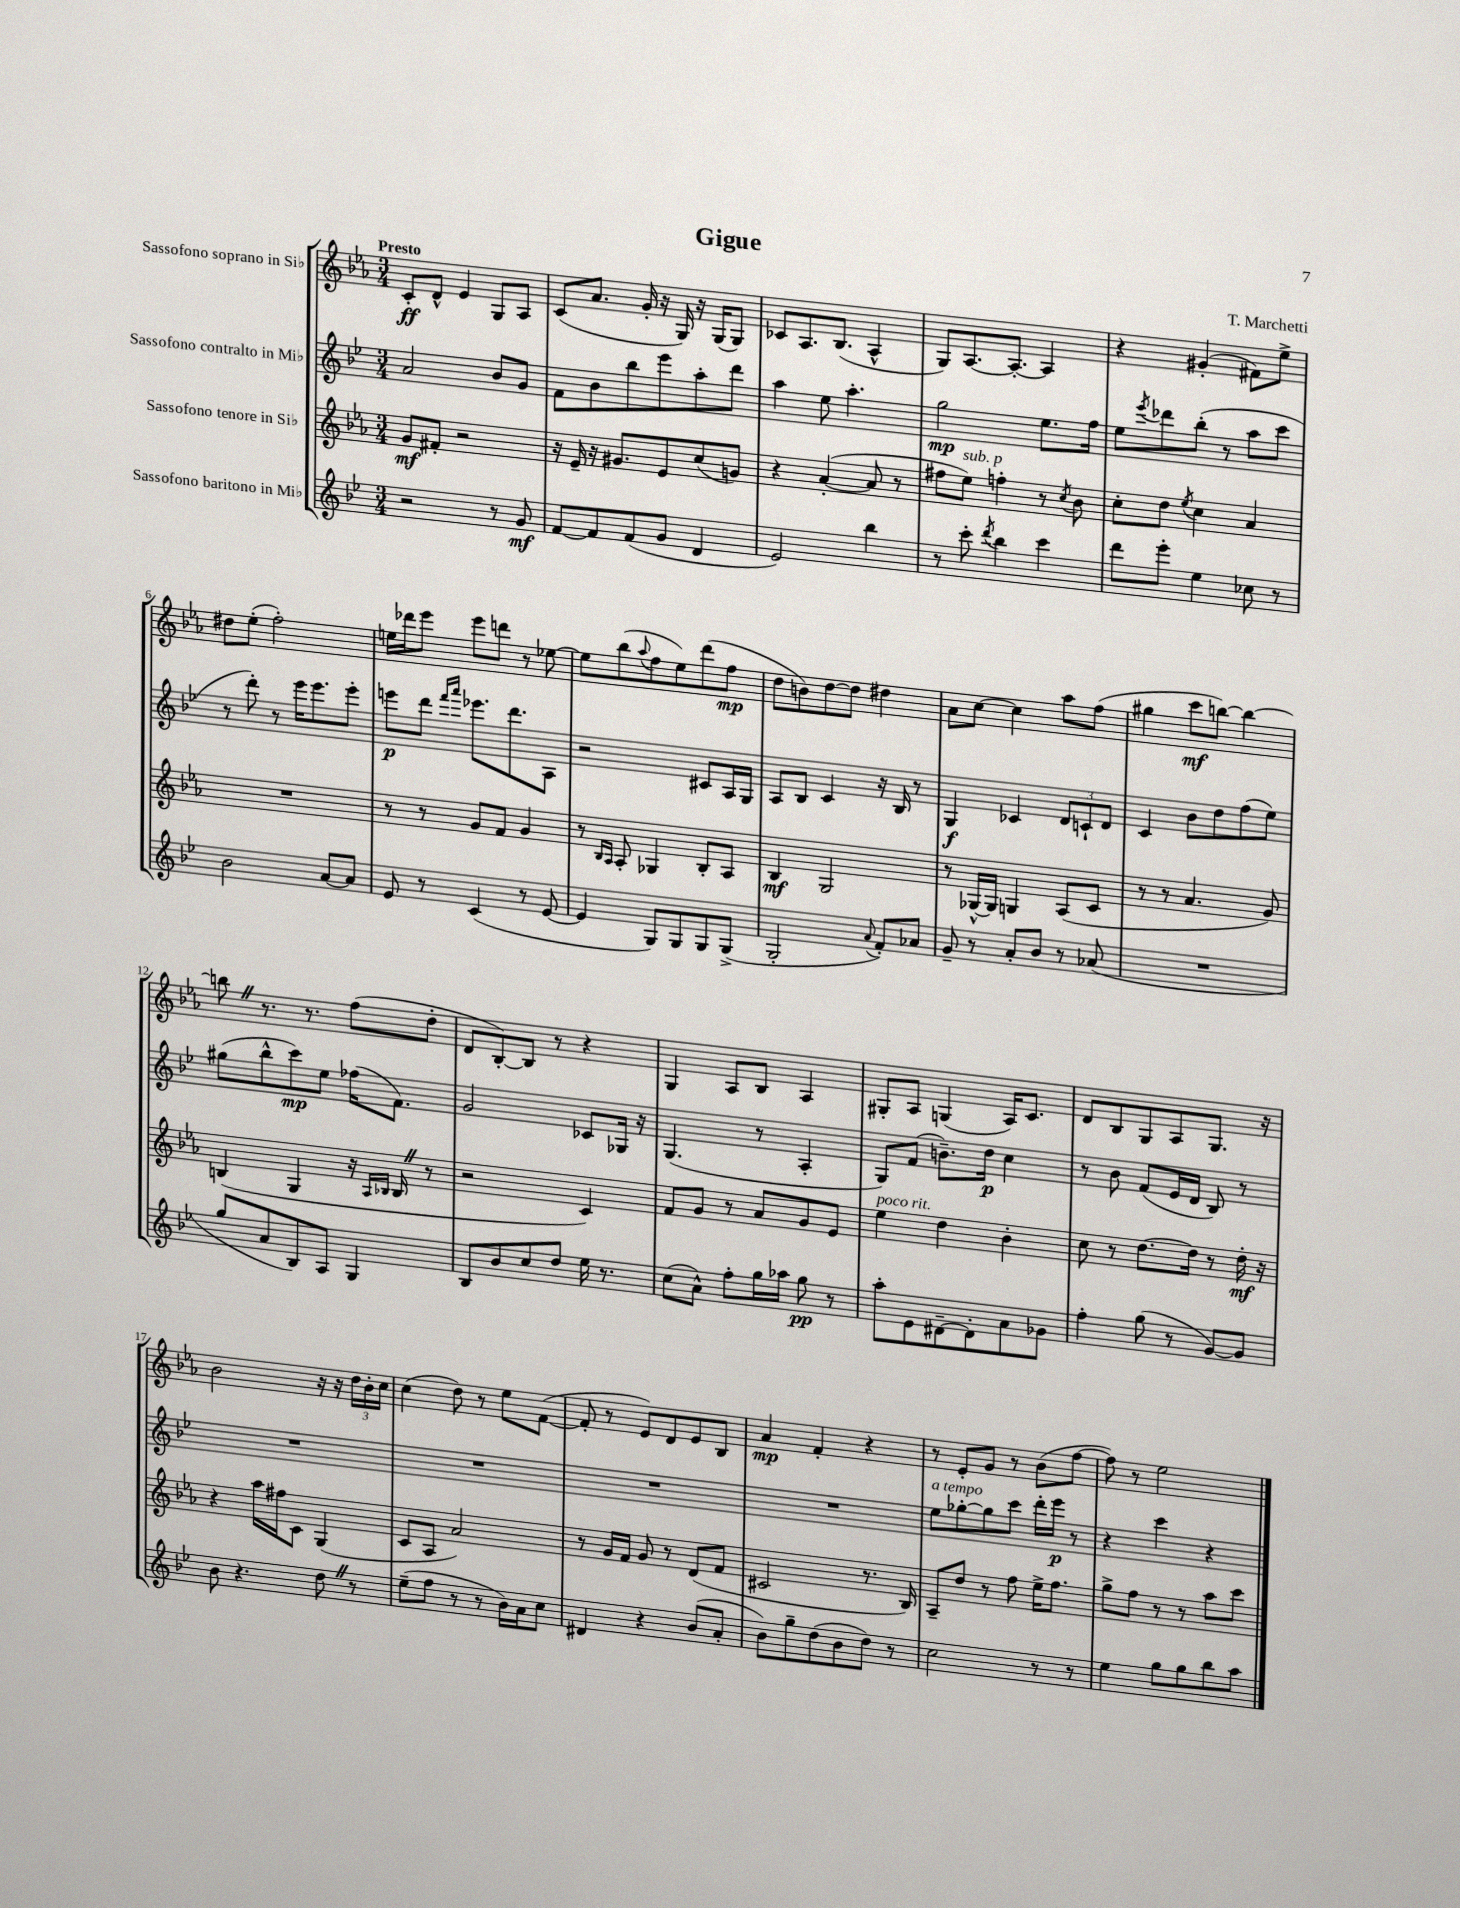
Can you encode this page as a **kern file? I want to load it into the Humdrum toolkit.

**kern	**kern	**kern	**kern
*staff4	*staff3	*staff2	*staff1
*clefG2	*clefG2	*clefG2	*clefG2
*k[b-e-]	*k[b-e-a-]	*k[b-e-]	*k[b-e-a-]
*M3/4	*M3/4	*M3/4	*M3/4
2r	8g/L	2a/	8c'/L
.	8f#'/J	.	8d^^/J
.	2r	.	4e-/
8r	.	8b-/L	8G/L
8g/	.	8g/J	8A-/J
=	=	=	=
[8f/L	16r	8f\L	(8c/L
.	16e-~/	.	.
8f/]	16r	8b-\	8.a-/J
.	8.g#/L	.	.
(8f/	.	8bb-\	.
.	.	.	16g'/
8g/J	8e-/	8eee-\	16r
.	.	.	16G/)
4d/	(8cc/	8aa'\	16r
.	.	.	(16G/LK
.	8g/J)	8ddd\J	8G/J)
=	=	=	=
2e-/)	4r	4aa\	8c-/L
.	.	.	8.A-/
.	([4a-'/	8ee-\	.
.	.	.	(8.B-/J
.	.	4.aa'\	.
4bb-\	8a-/]	.	4A-^^/
.	8r	.	.
=	=	=	=
8r	8ff#\L	2gg\	8G/L)
8ccc'\	8ee-\J)	.	[8.A-/
8qddd/	.	.	.
4bb-\	4ff'\	.	.
.	.	.	8.A-'/_J
4ccc\	8r	8.ee-\L	4A-/]
.	8qcc/	.	.
.	8b-\	.	.
.	.	16ff\Jk	.
=	=	=	=
8ddd\L	8cc'\L	8ee-\L	4r
.	.	8qeee-/	.
8eee-'\J	8dd\J	8ddd-\	.
.	8qee-/	.	.
4ee-\	4cc\	(8bb-'\J	(4g#'/
.	.	8r	.
8cc-\	4a-/	8aa\L	8f#\L)
8r	.	8ccc\J	8ee-^\J
=	=	=	=
2b-\	2.r	8r	8dd#\L
.	.	8ddd'\)	(8ee-'\J
.	.	8r	2ff'\)
.	.	16eee-\LK	.
.	.	8.eee-\	.
[8a/L	.	.	.
8a/]J	.	8eee-'\J	.
=	=	=	=
8e-/	8r	8eee\L	16ee\LL
.	.	.	16ddd-\J
8r	8r	8ddd\J	8eee-\J
.	.	16qqfff/LL	.
.	.	16qqaaa/JJ	.
(4c/	8g/L	8.eee-\L	8eee-\L
.	8f/J	.	8ddd\J
.	.	8.ddd\	.
8r	4g/	.	8r
[8e-/	.	8A\J	[8ee-\
=	=	=	=
4e-/]	8r	2r	8ee-\]L
.	16qqB-/LL	.	.
.	16qqA-/JJ	.	.
.	8A-'/	.	(8bb-\
.	.	.	8qqaa-/
8G/L)	4G-/	.	8ff\
8G/	.	.	8ee-\)
8G/	8B-'/L	8c#/L	(8ddd\
(8G^/J	8A-/J	16A/L	8ff\J
.	.	16G/JJ	.
=	=	=	=
2G'/	4B-/	8A/L	8dd\L
.	.	8B-/J	8b\)
.	2G/	4c/	[8dd\
.	.	.	8dd\]J
8qqa/	.	.	.
8f'/L)	.	16r	4dd#\
.	.	16B-/	.
8a-/J	.	8r	.
=	=	=	=
8g~/	8r	4G/	8a-\L
8r	[16G-^^/LL	.	[8cc\J
.	16G-/]JJ	.	.
8a'/L	4G/	4c-/	4cc\]
8b-/J	.	.	.
8r	(8A-/L	12d/L	8aa-\L
.	.	12c`/	.
(8a-/	8c/J	.	(8ff\J
.	.	12d/J	.
=	=	=	=
2.r	8r	4c/	4gg#\
.	8r	.	.
.	4.a-/	8b-\L	8ccc\L
.	.	8dd\	[8bb\J)
.	.	(8ff\	4bb\_
.	8g/)	8ee-\J)	.
=	=	=	=
8gg/L	(4B/	(8gg#\L	8bb\]
8a/	.	8bb-^^\	8.r
8B-/)	4G/	8ccc\)	.
.	.	.	8.r
8A/J	.	8ee-\J	.
4G/	16r	(16ff-\LK	(8ff\L
.	16qqA-/LL	.	.
.	16qqB-/JJ	.	.
.	16B-/	8.f\J)	.
.	8r	.	8dd'\J
=	=	=	=
8B-/L	2r	2g/	8d/L
8b-/	.	.	[8B-'/)
8cc/	.	.	8B-/]J
8dd/J	.	.	8r
16ee-\	4c/)	8c-/L	4r
8.r	.	.	.
.	.	16G-/Jk	.
.	.	16r	.
=	=	=	=
(8cc\L	8f/L	(4.G/	4G/
8a^^\J)	8g/J	.	.
8ff'\L	8r	.	8A-/L
16gg\L	8a-/L	8r	8B-/J
16aa-\JJ	.	.	.
8gg\	8g/	4A'/	4A-/
8r	8e-/J	.	.
=	=	=	=
8aa'\L	4ee-\	8G/L)	8G#'/L
8e-\	.	(8f/J	8A-/J
[8d#~\	4dd\	8.b~\L)	(4G/
8d#'\]	.	.	.
.	.	16dd\Jk	.
8a\	4b-'\	4cc\	16A-/LK)
.	.	.	8.c/J
8g-\J	.	.	.
=	=	=	=
4ff'\	8cc\	8r	8d/L
.	8r	8b-\	8B-/
(8gg\	[8.dd\L	(8f/L	8G/
8r	.	16e-/L	8A-/
.	16dd\]Jk	16d/JJ	.
[8g/L)	8r	8B-/)	8.G/J
8g/]J	16dd'\	8r	.
.	16r	.	16r
=	=	=	=
8b-\	4r	2.r	2b-\
4.r	.	.	.
.	16aa-\LL	.	.
.	16ff#\J	.	.
.	8c\J	.	.
8dd\	(4G/	.	16r
.	.	.	16r
8r	.	.	24dd\LL
.	.	.	24b-'\
.	.	.	24cc\JJ
=	=	=	=
(8ee-~\L	8c/L	2.r	(4cc\
8ff\J	8A-/J	.	.
8r	2a-/)	.	8dd\)
8r	.	.	8r
16b-\LL)	.	.	8ee-\L
16a\J	.	.	.
8cc\J	.	.	([8f\J
=	=	=	=
4d#/	8r	2.r	8f'/]
.	16g/LL	.	8r
.	16f/JJ	.	.
4r	8g/	.	8e-/L)
.	8r	.	8d/
(8b-/L	(8d/L	.	8e-/
8a'/J	8f/J	.	8B-/J
=	=	=	=
8b-\L)	2c#/	2.r	4a-/
8gg~\	.	.	.
(8dd\	.	.	4f'/
8b-\	.	.	.
8dd\J)	8.r	.	4r
8r	.	.	.
.	16B-/)	.	.
=	=	=	=
2cc\	8A-~/L	8ee-\L	8r
.	8dd/J	[8gg-'\	8e-'/L
.	8r	8gg-\]	8g/J
.	8ff\	8ccc\J	8r
8r	16ee-^\LK	16ddd'\LL	(8b-\L
.	8.ff\J	16eee-\JJ	.
8r	.	8r	[8ff\J
=	=	=	=
4ee-\	8gg^\L	4r	8ff\])
.	8ff\J	.	8r
8gg\L	8r	4ccc\	2ee-\
8gg\	8r	.	.
8bb-\	8aa-\L	4r	.
8aa\J	8ccc\J	.	.
==	==	==	==
*-	*-	*-	*-
